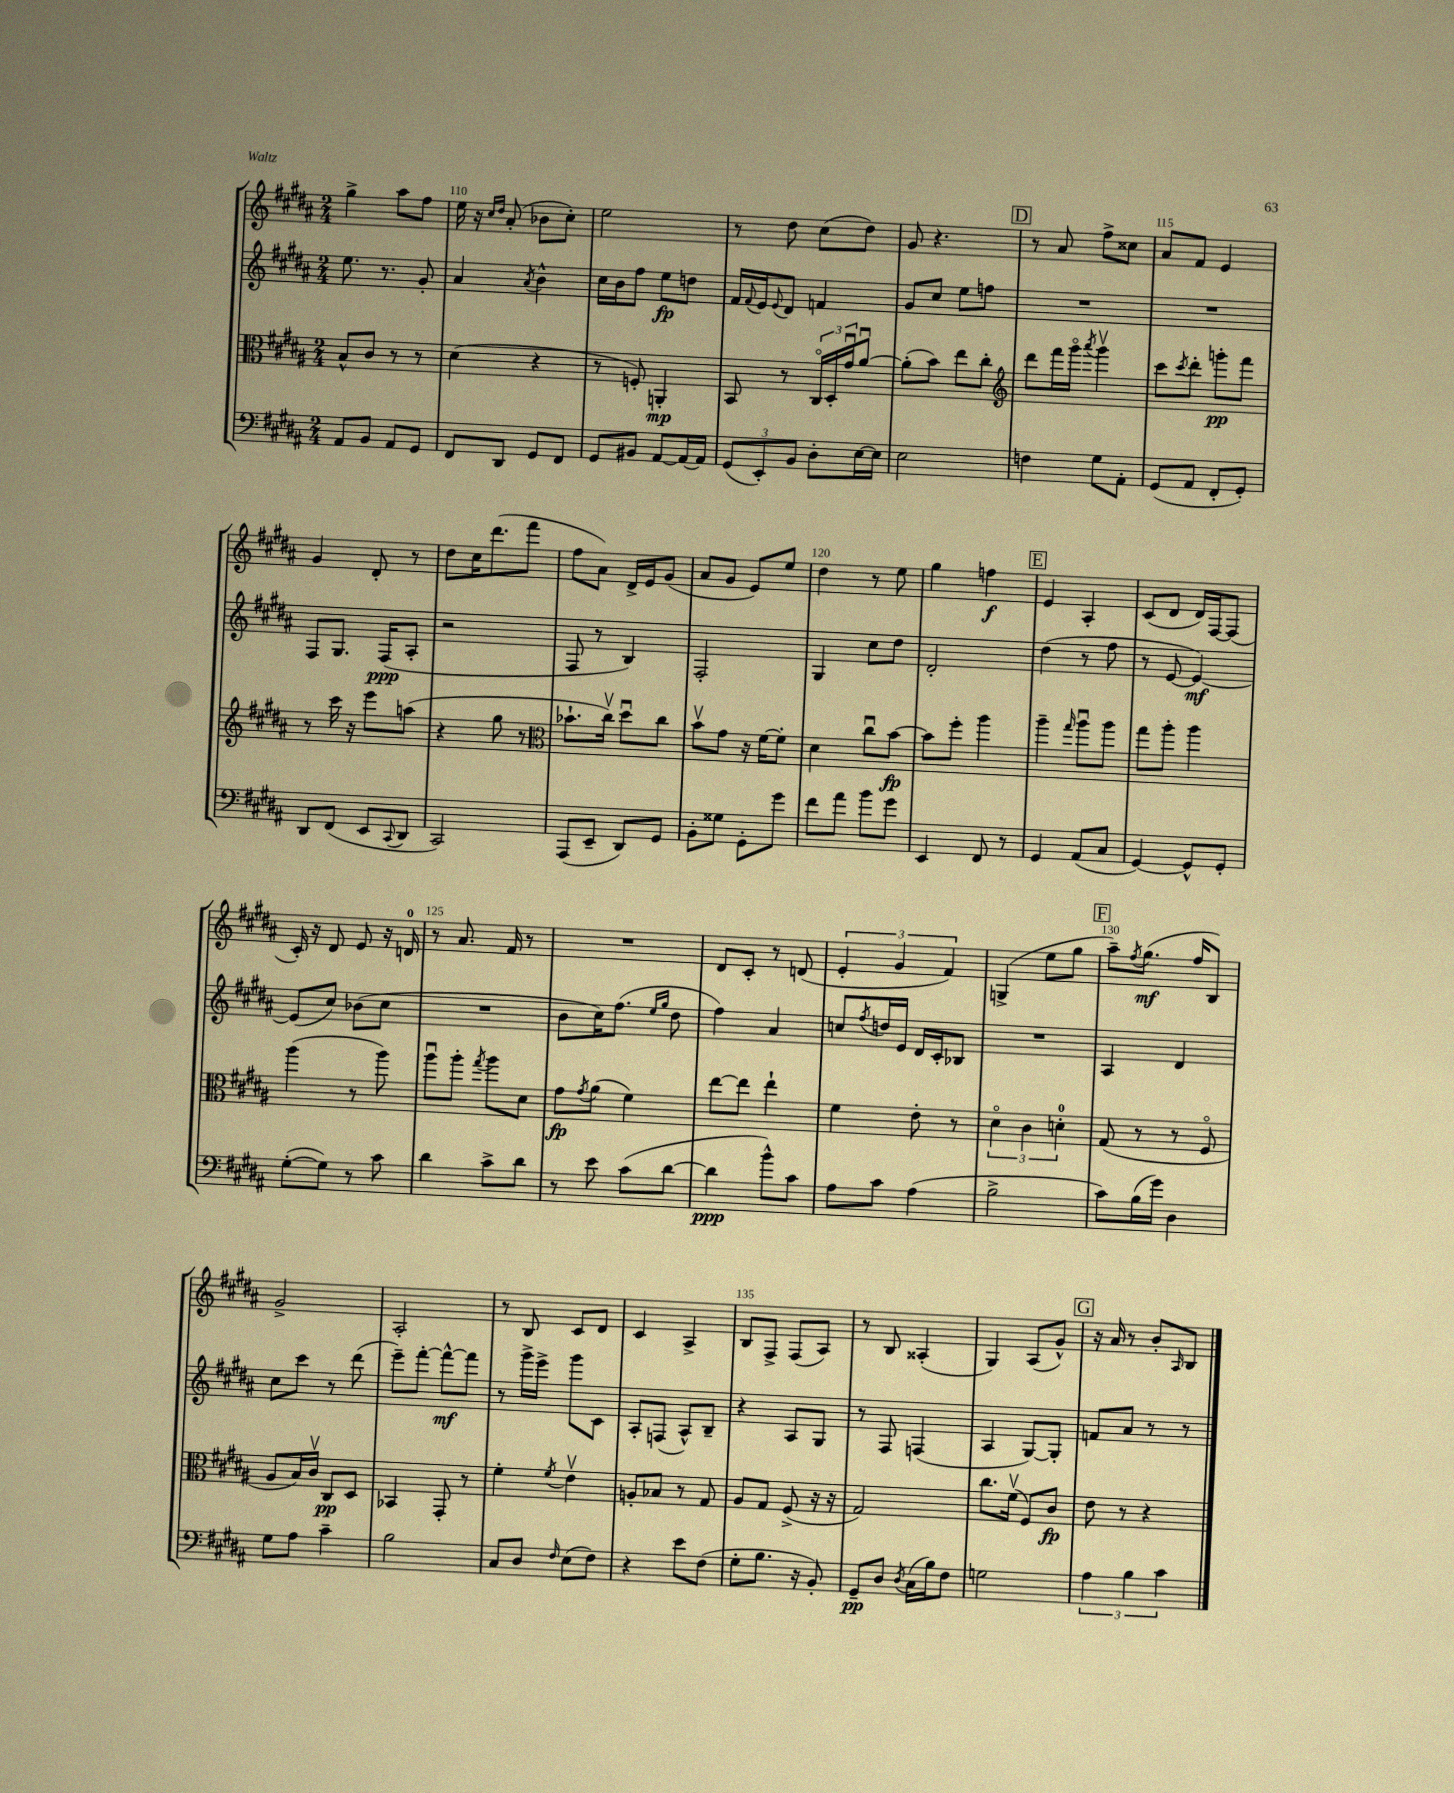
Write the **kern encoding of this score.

**kern	**dynam	**kern	**dynam	**kern	**dynam	**kern	**dynam
*part4	*part4	*part3	*part3	*part2	*part2	*part1	*part1
*staff4	*staff4	*staff3	*staff3	*staff2	*staff2	*staff1	*staff1
*clefF4	*	*clefC3	*	*clefG2	*	*clefG2	*
*k[f#c#g#d#a#]	*	*k[f#c#g#d#a#]	*	*k[f#c#g#d#a#]	*	*k[f#c#g#d#a#]	*
*M2/4	*	*M2/4	*	*M2/4	*	*M2/4	*
=109	=109	=109	=109	=109	=109	=109	=109
8AA#/L	.	8B^^/L	.	8.ee\	.	4gg#^\	.
8BB/J	.	8c#/J	.	.	.	.	.
.	.	.	.	8.r	.	.	.
8AA#/L	.	8r	.	.	.	8aa#\L	.
8GG#/J	.	8r	.	8g#'/	.	8ff#\J	.
=110	=110	=110	=110	=110	=110	=110	=110
8FF#/L	.	(4d#\	.	4a#/	.	16ee\	.
.	.	.	.	.	.	16r	.
.	.	.	.	.	.	16qqcc#/LL	.
.	.	.	.	.	.	16qqdd#/JJ	.
8DD#/J	.	.	.	.	.	(8a#'/	.
.	.	.	.	8qa#/	.	.	.
8GG#/L	.	4r	.	4b^^\	.	8b-X\L	.
8FF#/J	.	.	.	.	.	8cc#'\J)	.
=111	=111	=111	=111	=111	=111	=111	=111
8GG#/L	.	8r	.	16cc#\LL	.	2ee\	.
.	.	.	.	16b\J	.	.	.
8BB#X/J	.	8Fn'/)	.	8ff#\J	.	.	.
[8AA#/L	.	4AAn'/	mp	8ee\L	fp	.	.
16AA#/L_	.	.	.	8ddn\J	.	.	.
16AA#/JJ]	.	.	.	.	.	.	.
=112	=112	=112	=112	=112	=112	=112	=112
(12GG#/L	.	8BB/	.	16f#/LL	.	8r	.
.	.	.	.	8qqf#/	.	.	.
.	.	.	.	16e/J	.	.	.
12EE'/)	.	.	.	.	.	.	.
.	.	.	.	8qqe/	.	.	.
.	.	8r	.	8d#/J	.	8dd#\	.
12BB/J	.	.	.	.	.	.	.
8D#'\L	.	24C#/LL	.	4fn/	.	(8cc#\L	.
.	.	24D#'/	.	.	.	.	.
.	.	24g#u/J	.	.	.	.	.
[16E\L	.	[8a#u/J	.	.	.	8dd#\J)	.
16E\JJ]	.	.	.	.	.	.	.
=113	=113	=113	=113	=113	=113	=113	=113
2E\	.	(8a#'\L]	.	8g#/L	.	8g#/	.
.	.	8b\J)	.	8cc#/J	.	4.r	.
.	.	8ee\L	.	8ee\L	.	.	.
.	.	8cc#'\J	.	8ffn\J	.	.	.
!!LO:REH:place=s1:t=D
=114	=114	=114	=114	=114	=114	=114	=114
*	*	*clefG2	*	*	*	*	*
4Fn\	.	8ddd#\L	.	2r	.	8r	.
.	.	16fff#\L	.	.	.	8a#/	.
.	.	16ggg#\JJ	.	.	.	.	.
.	.	8qaaa#/	.	.	.	.	.
8G#\L	.	4ggg#v\	.	.	.	8ff#^\L	.
8AA#'\J	.	.	.	.	.	8cc##X\J	.
=115	=115	=115	=115	=115	=115	=115	=115
(8GG#/L	.	8ccc#\L	.	2r	.	8a#/L	.
.	.	8qccc#/	.	.	.	.	.
8AA#/J	.	8ddd#'\J	.	.	.	8f#/J	.
8FF#'/L	.	8gggn'\L	pp	.	.	4e/	.
8GG#'/J)	.	8fff#\J	.	.	.	.	.
!!LO:LB:g=z
=116	=116	=116	=116	=116	=116	=116	=116
8DD#/L	.	8r	.	8F#/L	.	4g#/	.
(8FF#/J	.	16ccc#\	.	8.G#/J	.	.	.
.	.	16r	.	.	.	.	.
8EE/L	.	8eee\L	.	.	.	8d#'/	.
.	.	.	.	(16F#/KL	ppp	.	.
8qqCC#/	.	.	.	.	.	.	.
8DD#/J	.	(8aan\J	.	8A#'/J	.	8r	.
=117	=117	=117	=117	=117	=117	=117	=117
2CC#/)	.	4r	.	2r	.	8dd#\L	.
.	.	.	.	.	.	16cc#\K	.
.	.	.	.	.	.	(8.ddd#\	.
.	.	8gg#\	.	.	.	.	.
.	.	8r	.	.	.	8fff#\J	.
=118	=118	=118	=118	=118	=118	=118	=118
*	*	*clefC3	*	*	*	*	*
(8AAA#/L	.	8.b-X`\L	.	8F#/	.	8ff#\L	.
8EE~/J	.	.	.	8r	.	8a#\J)	.
.	.	16cc#v\Jk)	.	.	.	.	.
8DD#/L)	.	8dd#u\L	.	4B/)	.	16d#^/LL	.
.	.	.	.	.	.	16e/J	.
8GG#/J	.	8cc#\J	.	.	.	(8g#/J	.
=119	=119	=119	=119	=119	=119	=119	=119
8BB'\L	.	8bv\L	.	2F#'/	.	8a#/L	.
8G##X\J	.	8g#\J	.	.	.	8g#/J	.
8GG#'\L	.	16r	.	.	.	8e/L)	.
.	.	[16f#\KL	.	.	.	.	.
8g#\J	.	8f#'\J]	.	.	.	8ee/J	.
=120	=120	=120	=120	=120	=120	=120	=120
8f#\L	.	4d#\	.	4G#/	.	4dd#\	.
8a#\J	.	.	.	.	.	.	.
8b\L	.	8cc#u\L	.	8cc#\L	.	8r	.
8g#\J	.	[8b\J	fp	8dd#\J	.	8ee\	.
=121	=121	=121	=121	=121	=121	=121	=121
4EE/	.	8b\L]	.	2d#'/	.	4gg#\	.
.	.	8ff#'\J	.	.	.	.	.
8FF#/	.	4aa#\	.	.	.	4ffn\	f
8r	.	.	.	.	.	.	.
!!LO:REH:place=s1:t=E
=122	=122	=122	=122	=122	=122	=122	=122
4GG#/	.	4aa#~\	.	(4dd#\	.	4e/	.
.	.	16qqgg#/	.	.	.	.	.
(8AA#/L	.	8aa#u\L	.	8r	.	4A#'/	.
8C#/J	.	8aa#\J	.	8ff#\	.	.	.
=123	=123	=123	=123	=123	=123	=123	=123
[4GG#/)	.	8gg#\L	.	8r	.	(8c#/L	.
.	.	8aa#'\J	.	[8e/	.	8d#/J	.
8GG#^^/L]	.	4aa#\	.	4e/_)	mf	16d#/LL)	.
.	.	.	.	.	.	[16F#/J	.
8GG#'/J	.	.	.	.	.	(8F#/J]	.
!!LO:LB:g=z
=124	=124	=124	=124	=124	=124	=124	=124
([8G#'\L	.	(4aa#\	.	(8e/L]	.	16c#'/)	.
.	.	.	.	.	.	16r	.
8G#\J])	.	.	.	8cc#/J)	.	8d#/	.
8r	.	8r	.	(8b-X\L	.	8e/	.
8c#\	.	8aa#\)	.	8cc#\J	.	16r	.
.	.	.	.	.	.	16dn/	.
=125	=125	=125	=125	=125	=125	=125	=125
4d#\	.	8aa#u\L	.	2r	.	8r	.
.	.	8aa#'\J	.	.	.	8.a#/	.
.	.	8qgg#/	.	.	.	.	.
8c#^\L	.	8aa#\L	.	.	.	.	.
.	.	.	.	.	.	16f#/	.
8d#\J	.	8d#\J	.	.	.	8r	.
=126	=126	=126	=126	=126	=126	=126	=126
8r	.	8g#\L	fp	8b\L	.	2r	.
.	.	8qg#/	.	.	.	.	.
8e\	.	(8a#\J	.	16cc#\K)	.	.	.
.	.	.	.	(8.ff#\J	.	.	.
(8c#\L	.	4f#\)	.	.	.	.	.
.	.	.	.	16qqee/LL	.	.	.
.	.	.	.	16qqgg#/JJ	.	.	.
[8d#\J	.	.	.	8dd#\	.	.	.
=127	=127	=127	=127	=127	=127	=127	=127
4d#\]	ppp	[8ee\L	.	4ff#\)	.	8d#/L	.
.	.	8ee\J]	.	.	.	8c#'/J	.
8b^^\L)	.	4ee`\	.	4a#/	.	8r	.
8c#\J	.	.	.	.	.	(8dn/	.
=128	=128	=128	=128	=128	=128	=128	=128
8A#\L	.	4f#\	.	8ccn/L	.	6e'/	.
.	.	.	.	8qff#/	.	.	.
8c#\J	.	.	.	16ddn/L	.	.	.
.	.	.	.	.	.	6g#/	.
.	.	.	.	16e/JJ	.	.	.
(4A#\	.	8e'\	.	16d#/LL	.	.	.
.	.	.	.	16c#'/J	.	.	.
.	.	.	.	.	.	6f#/)	.
.	.	8r	.	8B-X/J	.	.	.
=129	=129	=129	=129	=129	=129	=129	=129
2B^\	.	6d#\	.	2r	.	(4Gn^/	.
.	.	6c#\	.	.	.	.	.
.	.	.	.	.	.	8ee\L	.
.	.	6dn'\	.	.	.	.	.
.	.	.	.	.	.	8gg#\J	.
!!LO:REH:place=s1:t=F
=130	=130	=130	=130	=130	=130	=130	=130
8c#\L)	.	(8G#/	.	4A#/	.	8aa#~\L)	.
.	.	.	.	.	.	8qff#/	.
(16B\L	.	8r	.	.	.	(8.gg#\J	mf
16g#\JJ)	.	.	.	.	.	.	.
4D#\	.	8r	.	4d#/	.	.	.
.	.	.	.	.	.	16ff#/KL	.
.	.	8F#/	.	.	.	8B/J)	.
!!LO:LB:g=z
=131	=131	=131	=131	=131	=131	=131	=131
8G#\L	.	8A#/L	.	8cc#\L	.	2g#^/	.
8A#\J	.	16B/L)	.	8ccc#\J	.	.	.
.	.	16c#v/JJ	.	.	.	.	.
4c#~\	.	8C#/L	pp	8r	.	.	.
.	.	8D#/J	.	(8ddd#\	.	.	.
=132	=132	=132	=132	=132	=132	=132	=132
2B\	.	4BB-X/	.	8eee~\L)	.	2A#'/	.
.	.	.	.	[8fff#'\J	.	.	.
.	.	8GG#'/	.	8fff#^^\L_	mf	.	.
.	.	8r	.	8fff#\J]	.	.	.
=133	=133	=133	=133	=133	=133	=133	=133
8C#/L	.	4f#'\	.	8r	.	8r	.
8D#/J	.	.	.	16ggg#^\LL	.	8B/	.
.	.	.	.	16eee^\JJ	.	.	.
16qqF#/	.	8qf#/	.	.	.	.	.
(8E\L	.	4ev\	.	8ggg#\L	.	8c#/L	.
8F#\J)	.	.	.	8c#\J	.	8d#/J	.
=134	=134	=134	=134	=134	=134	=134	=134
4r	.	8An'/L	.	8A#'/L	.	4c#/	.
.	.	8B-X/J	.	(8Fn/J	.	.	.
8e\L	.	8r	.	8A#^^/L)	.	4A#^/	.
(8F#\J	.	8G#/	.	8B~/J	.	.	.
=135	=135	=135	=135	=135	=135	=135	=135
8G#'\L	.	8A#/L	.	4r	.	8B/L	.
8.B\J	.	8G#/J	.	.	.	8F#^/J	.
.	.	(8F#^/	.	8A#/L	.	(8F#/L	.
16r	.	.	.	.	.	.	.
8BB'/)	.	16r	.	8G#/J	.	8A#/J)	.
.	.	16r	.	.	.	.	.
=136	=136	=136	=136	=136	=136	=136	=136
8GG#~/L	pp	2G#/)	.	8r	.	8r	.
8D#/J	.	.	.	8F#/	.	8B/	.
8qD#/	.	.	.	.	.	.	.
(16C#\LL	.	.	.	(4Fn/	.	(4A##X'/	.
16B\J)	.	.	.	.	.	.	.
8F#\J	.	.	.	.	.	.	.
=137	=137	=137	=137	=137	=137	=137	=137
2Gn\	.	8.cc#\L	.	4A#/	.	4G#/)	.
.	.	(16f#v\Jk	.	.	.	.	.
.	.	8F#/L)	.	[8G#/L)	.	(8A#/L	.
.	.	8c#/J	fp	8G#'/J]	.	8g#^^/J)	.
!!LO:REH:place=s1:t=G
=138	=138	=138	=138	=138	=138	=138	=138
6A#\	.	8e\	.	8fn/L	.	16r	.
.	.	.	.	.	.	16a#/	.
.	.	8r	.	8a#/J	.	8r	.
6B\	.	.	.	.	.	.	.
.	.	4r	.	8r	.	8b'/L	.
6c#\	.	.	.	.	.	.	.
.	.	.	.	.	.	16qqA#/	.
.	.	.	.	8r	.	8B/J	.
==	==	==	==	==	==	==	==
*-	*-	*-	*-	*-	*-	*-	*-
